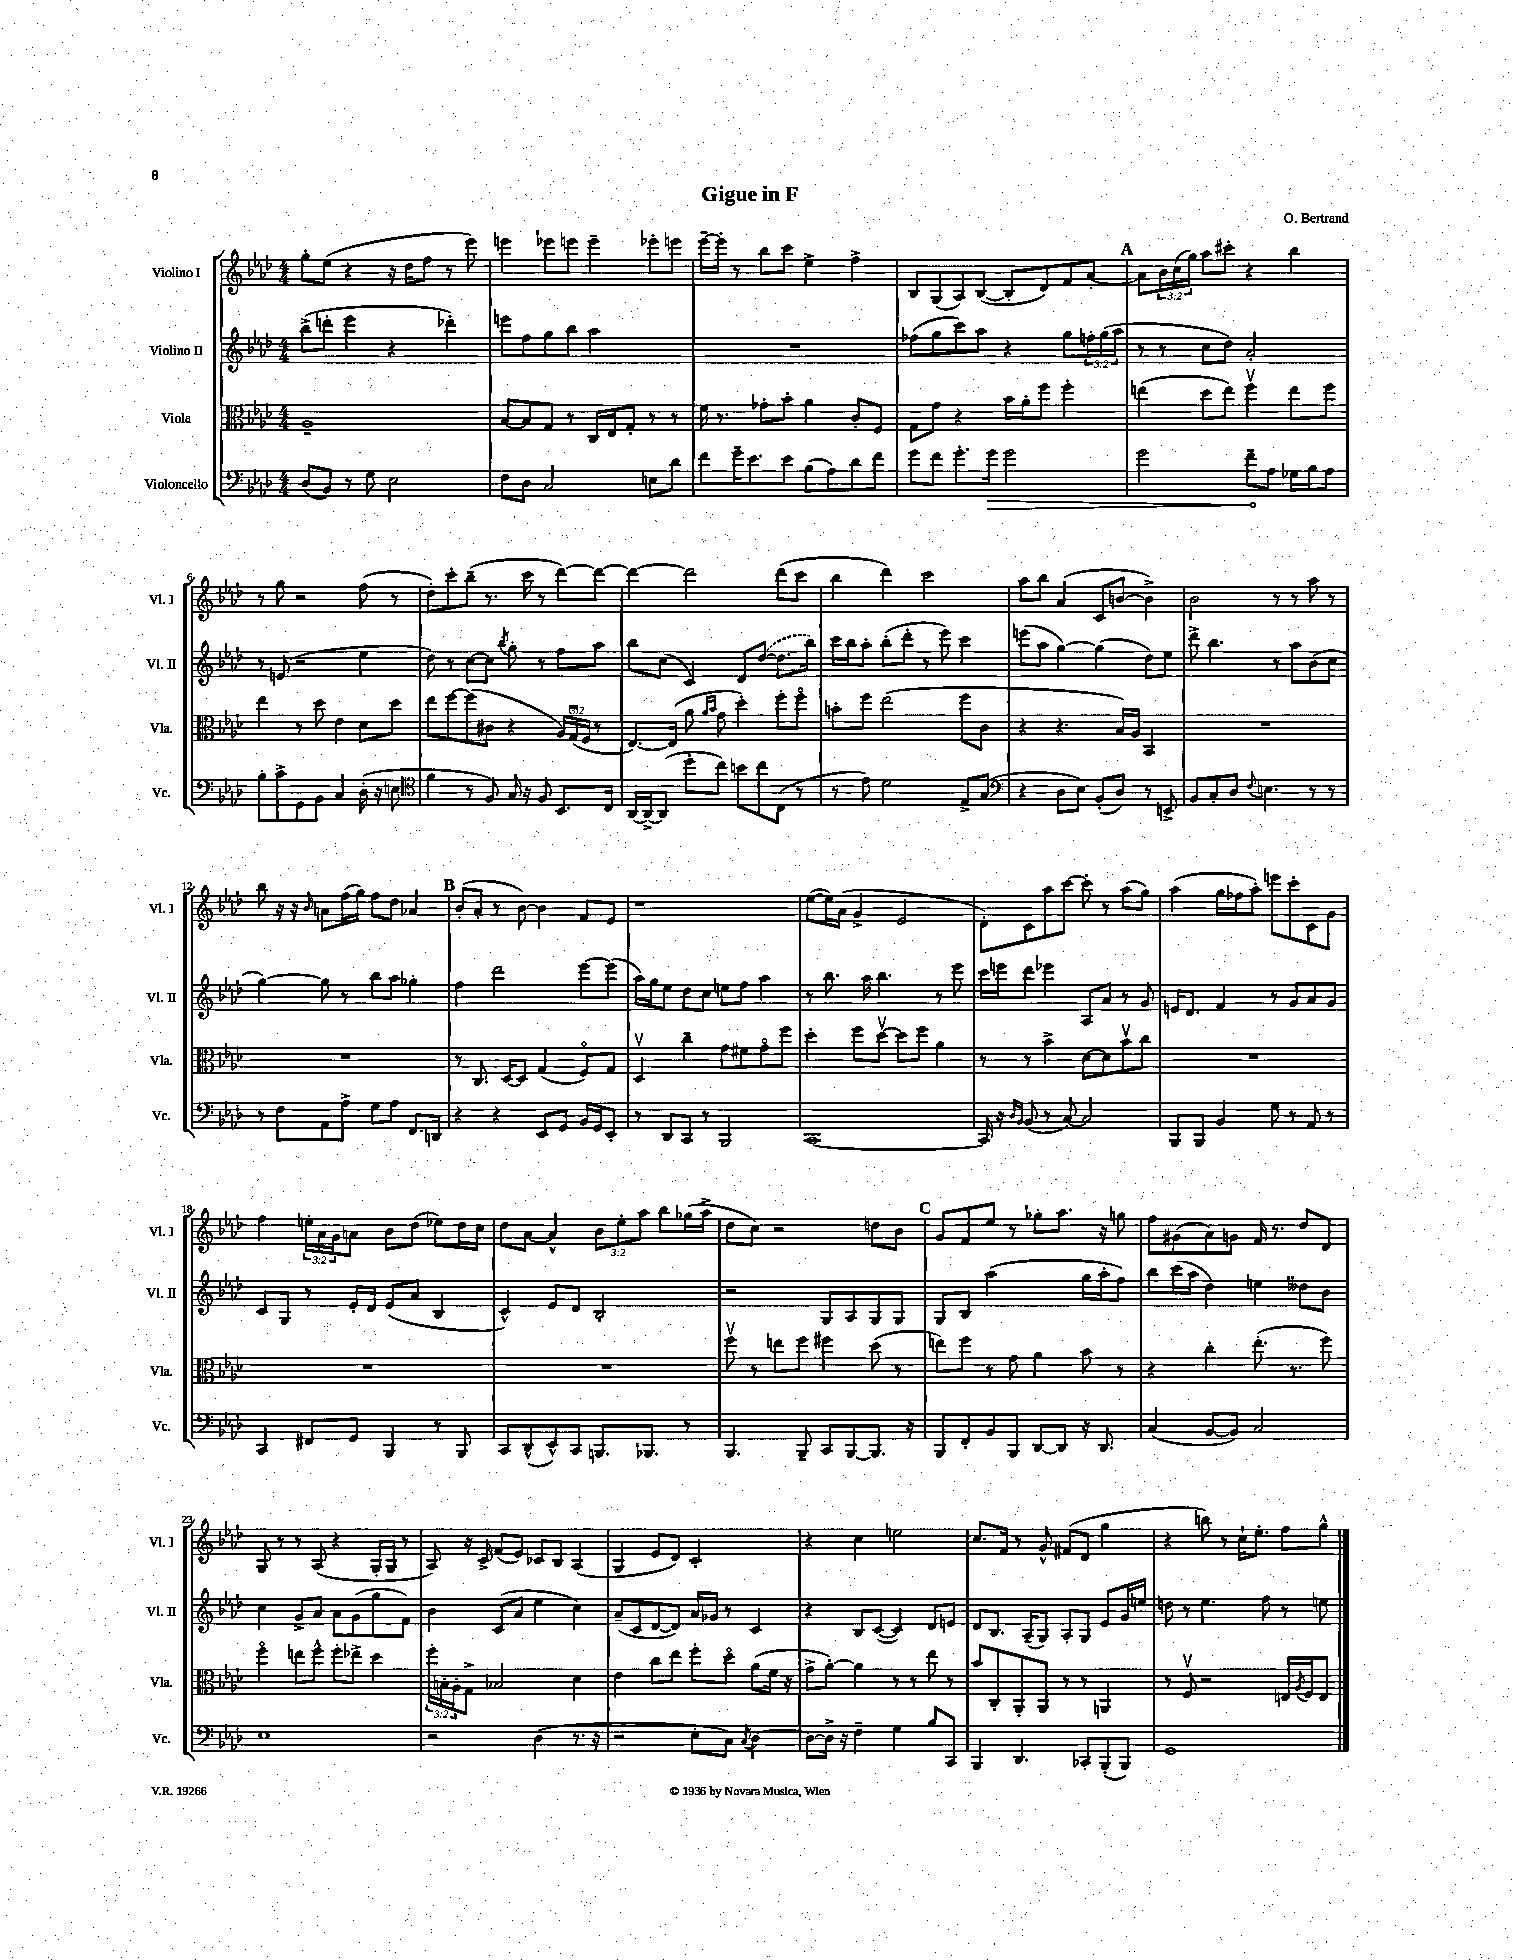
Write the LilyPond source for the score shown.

\header { title = "Gigue in F" composer = "O. Bertrand" }
<<
\new StaffGroup <<
\new Staff = "s0" \with { instrumentName = "Violino I" shortInstrumentName = "Vl. I" } {
    \clef treble \key aes \major \numericTimeSignature \time 4/4 \override Staff.TupletNumber.text = #tuplet-number::calc-fraction-text
    g''8-. ees''8( r4 r16 des''16 f''8 r8 ees'''8) |
    e'''4 ees'''8 e'''8 e'''4-- ees'''8-. e'''8 |
    ees'''16~-- ees'''16-. r8 bes''8 c'''8 ees''4-> f''4-> |
    bes8 g8( aes8) bes8~( bes8-. des'8) f'8 aes'8~-. |
    \mark \markup { \bold "A" } aes'8 \tuplet 3/2 { bes'16 c''16( g''16) } aes''8 cis'''8-. r4 bes''4 |
    r8 g''8 r2 f''8( r8 |
    des''8-.) c'''8-. bes''8--( r8. c'''16 r8 des'''8~) des'''8~ |
    des'''4~ des'''2 des'''8( c'''8 |
    bes''4 des'''4) c'''2 |
    aes''8 bes''8 aes'4( c'8 b'8~ b'4->) |
    bes'2 r8 r8 aes''8 r8 |
    bes''8 r16 r16 \grace { bes'16 } a'8 f''16( g''16) f''8 des''8 aes'4 |
    \mark \markup { \bold "B" } bes'8-.( aes'8-. r8 bes'8~) bes'4 f'8 ees'8 |
    r1 |
    ees''8~( ees''16) aes'16( g'4-> ees'2 |
    des'8-.) c'8 aes''8 c'''8~ c'''8-. r8 aes''8( g''8) |
    aes''4( g''16 fes''16 aes''8-.) e'''8 c'''8-. c'8 g'8 |
    f''4 \tuplet 3/2 { e''16-. aes'16 g'16 } a'8 bes'8 des''8( ees''8) des''16 c''16 |
    des''8 aes'8~ aes'4-^ \tuplet 3/2 { bes'8 ees''8-. aes''8 } bes''8 ges''16( aes''16-> |
    des''8 c''8) r2 d''8 bes'8 |
    \mark \markup { \bold "C" } g'8 f'8 ees''8 r8 ges''8-. aes''8. r16 g''8 |
    f''8 gis'8( aes'8) g'8 f'16 r8. des''8 des'8 |
    g8 r8 r8 aes8( r4 g16-. g16 r8 |
    aes8) r16 c'16-> f'8( ees'8) ces'8 bes8 aes4( |
    g4 ees'8 des'8) c'2-. |
    r4 c''4 e''2 |
    c''8. f'16 r8 g'8-^ fis'8( des'8 g''4 |
    r4 b''8) r8 c''16-! ees''8.-. f''8 g''8-^ \bar "|." |
}
\new Staff = "s1" \with { instrumentName = "Violino II" shortInstrumentName = "Vl. II" } {
    \clef treble \key aes \major \numericTimeSignature \time 4/4 \override Staff.TupletNumber.text = #tuplet-number::calc-fraction-text
    bes''8->( d'''8-. ees'''4 r4 des'''4-.) |
    e'''8 f''8 g''8 bes''8 aes''2 |
    R1 |
    fes''8( g''8 c'''8) aes''8 r4 g''8 \tuplet 3/2 { f''16-. g''16( aes''16 } |
    \mark \markup { \bold "A" } r8 r8 c''8 des''8) aes'2-. |
    r8 e'8( r2 ees''4 |
    des''8) r8 c''8~ c''8 \acciaccatura { bes''8 } g''8-. r8 f''8 aes''8 |
    bes''8 c''8( c'4) des'8 \once \slurDashed des''8~( des''8. bes''16) |
    c'''16 bes''16 aes''8-. bes''8-.( des'''8-. r8 ees'''8) c'''4 |
    e'''8( aes''8 g''4~) g''4( des''8) ees''8 |
    des'''8-> bes''4. r8 aes''8 bes'8( c''8 |
    g''4~) g''8 r8 bes''8 aes''8 ges''4-. |
    \mark \markup { \bold "B" } f''4 des'''2 ees'''8~ ees'''8( |
    aes''16) g''16 ees''8 des''8 c''8 e''8 f''8 aes''4 |
    r8 bes''8. aes''16 bes''4. r8 ees'''8 |
    c'''16 e'''16 des'''8 ees'''4 aes8 aes'8 r8 g'8 |
    e'16 des'8. f'4 r8 g'8 aes'8 g'8 |
    c'8 g8 r8 ees'16-. des'16 ees'8( aes'8 bes4 |
    c'4-^) ees'8 des'8 bes2-. |
    r2 g8 aes8 g8 g8 |
    \mark \markup { \bold "C" } g8 bes8 aes''2( g''16 aes''16-. f''8) |
    bes''8 c'''16( aes''16 des''4) e''4 deses''8 bes'8 |
    c''4 g'8-> aes'8 aes'8 g'8( g''8 f'8) |
    bes'4 c'8( aes'8 ees''4 c''4) |
    aes'8--( c'8 des'8~ des'8) aes'16 ges'16 r8 c'4 |
    r4 bes8 c'8~( c'4) des'8 e'8 |
    des'8 bes8. aes16--( g8) aes8-. g8 ees'8 g'16 e''16 |
    d''8 r8 ees''4. f''8 r8 e''8 \bar "|." |
}
\new Staff = "s2" \with { instrumentName = "Viola" shortInstrumentName = "Vla." } {
    \clef alto \key aes \major \numericTimeSignature \time 4/4 \override Staff.TupletNumber.text = #tuplet-number::calc-fraction-text
    aes1-- |
    bes8~ bes8 g8 r8 c16 ees16 g8-. r8 r8 |
    f'16 r8. ges'8-. bes'8-. aes'4 c'8-. f8 |
    g8 g'8 r4 bes'16 aes'16-. f''8 f''4-. |
    \mark \markup { \bold "A" } e''4( des''8 e''8) f''4\upbow e''8 f''8 |
    ees''4 r8 des''8 ees'4 des'8 des''8 |
    ees''8 f''8~ f''8( cis'8 r4 \tuplet 3/2 { aes16) g16\downbow( f16 } r8 |
    ees8.~) ees16( aes'8 \grace { aes'16 bes'16 } g'8 des''4-.) f''8-. f''8\flageolet |
    b'8-. f''8 ees''2( f''8 c'8 |
    r4 r4. bes16) aes16 bes,4 |
    R1 |
    R1 |
    \mark \markup { \bold "B" } r8 c8. des16~ des8 g4( f8\flageolet) g8 |
    des4\upbow c''4-- g'8 fis'8 g'8\flageolet f''8 |
    des''4-. f''8 des''8~\upbow des''8 f''8 aes'4 |
    r8 r8 bes'4-> des'8~ des'8 bes'8\upbow c''8 |
    R1 |
    R1 |
    R1 |
    f''8\upbow r8 e''8 f''8 fis''4 des''8( r8 |
    \mark \markup { \bold "C" } e''8) f''8 r8 g'8 aes'4 bes'8 r8 |
    r4 c''4-. ees''8.-.( r8. f''8) |
    f''4\flageolet e''8 f''8-^ f''8-. ees''8-> des''4 |
    \tuplet 3/2 { f''16-. b16-. aes16-. } g8-> bes2 des'4 |
    ees'4 c''8 ees''8 f''8-. des''8\flageolet aes'8( f'16 r16 |
    g'8-> aes'8~-.) aes'4 r8 r8 ees''8 r8 |
    bes'8 c8-. aes,8-. aes,8 r8 r8 a,4 |
    r8 f8\upbow r2 e16 \acciaccatura { aes8 } f16 e8 \bar "|." |
}
\new Staff = "s3" \with { instrumentName = "Violoncello" shortInstrumentName = "Vc." } {
    \clef bass \key aes \major \numericTimeSignature \time 4/4
    des8( bes,8) r8 g8 ees2 |
    f8 des8 c2 e8 des'8 |
    f'8 g'16-- ees'8. ees'8 bes8( aes8) des'8 f'8 |
    g'8 f'8 g'8.-. \once \override Hairpin.circled-tip = ##t g'16\> g'2 |
    \mark \markup { \bold "A" } g'2 f'8--\! aes8 ges16 bes16 aes8 |
    bes8-. c'8-> g,8 bes,8 c4 des16-.( r16 e8 |
    \clef tenor f'4 r8 f8) g16 r16 f8 bes,8. c16 |
    aes,16~ aes,16~-> aes,8( des''8-. c''8) b'8 c''8 c8( r8 |
    r8 ees'8) des'2 ees8-> g8( |
    \clef bass r4 des8 ees8) bes,8-.( des8) r8 e,8-> |
    bes,8 c8-. des8 \appoggiatura { f8 } e4. r8 r8 |
    r8 f8 aes,8 aes8-> g8 aes8 f,8. d,16 |
    \mark \markup { \bold "B" } r4 r4 ees,8 g,8 bes,16 g,16 ees,8-. |
    r8 des,8 c,8 r8 bes,,2 |
    c,1~ |
    c,16 r16 \grace { des16 bes,16 } bes,8( r8 c8~) c2 |
    bes,,8 bes,,8 bes,4 g8 r8 aes,8 r8 |
    c,4 fis,8 g,8 bes,,4 r8 bes,,8 |
    c,8 des,8-^( ees,8-^) c,8 b,,8. bes,,8. r8 |
    bes,,4. bes,,8-- c,8 bes,,8~ bes,,8. r16 |
    \mark \markup { \bold "C" } bes,,8 f,8-. bes,8 bes,,8 des,8~ des,8 r16 des,8. |
    c4( bes,8~ bes,8) c2 |
    ees1 |
    r2 des4( r8. r16 |
    r2 ees8-. c8) \acciaccatura { c8 } des4~ |
    des8~ des16-> r16 f4-- g4 bes8 c,8 |
    bes,,4 des,4. ces,8-. bes,,8-.( bes,,8) |
    g,1 \bar "|." |
}
>>
>>
